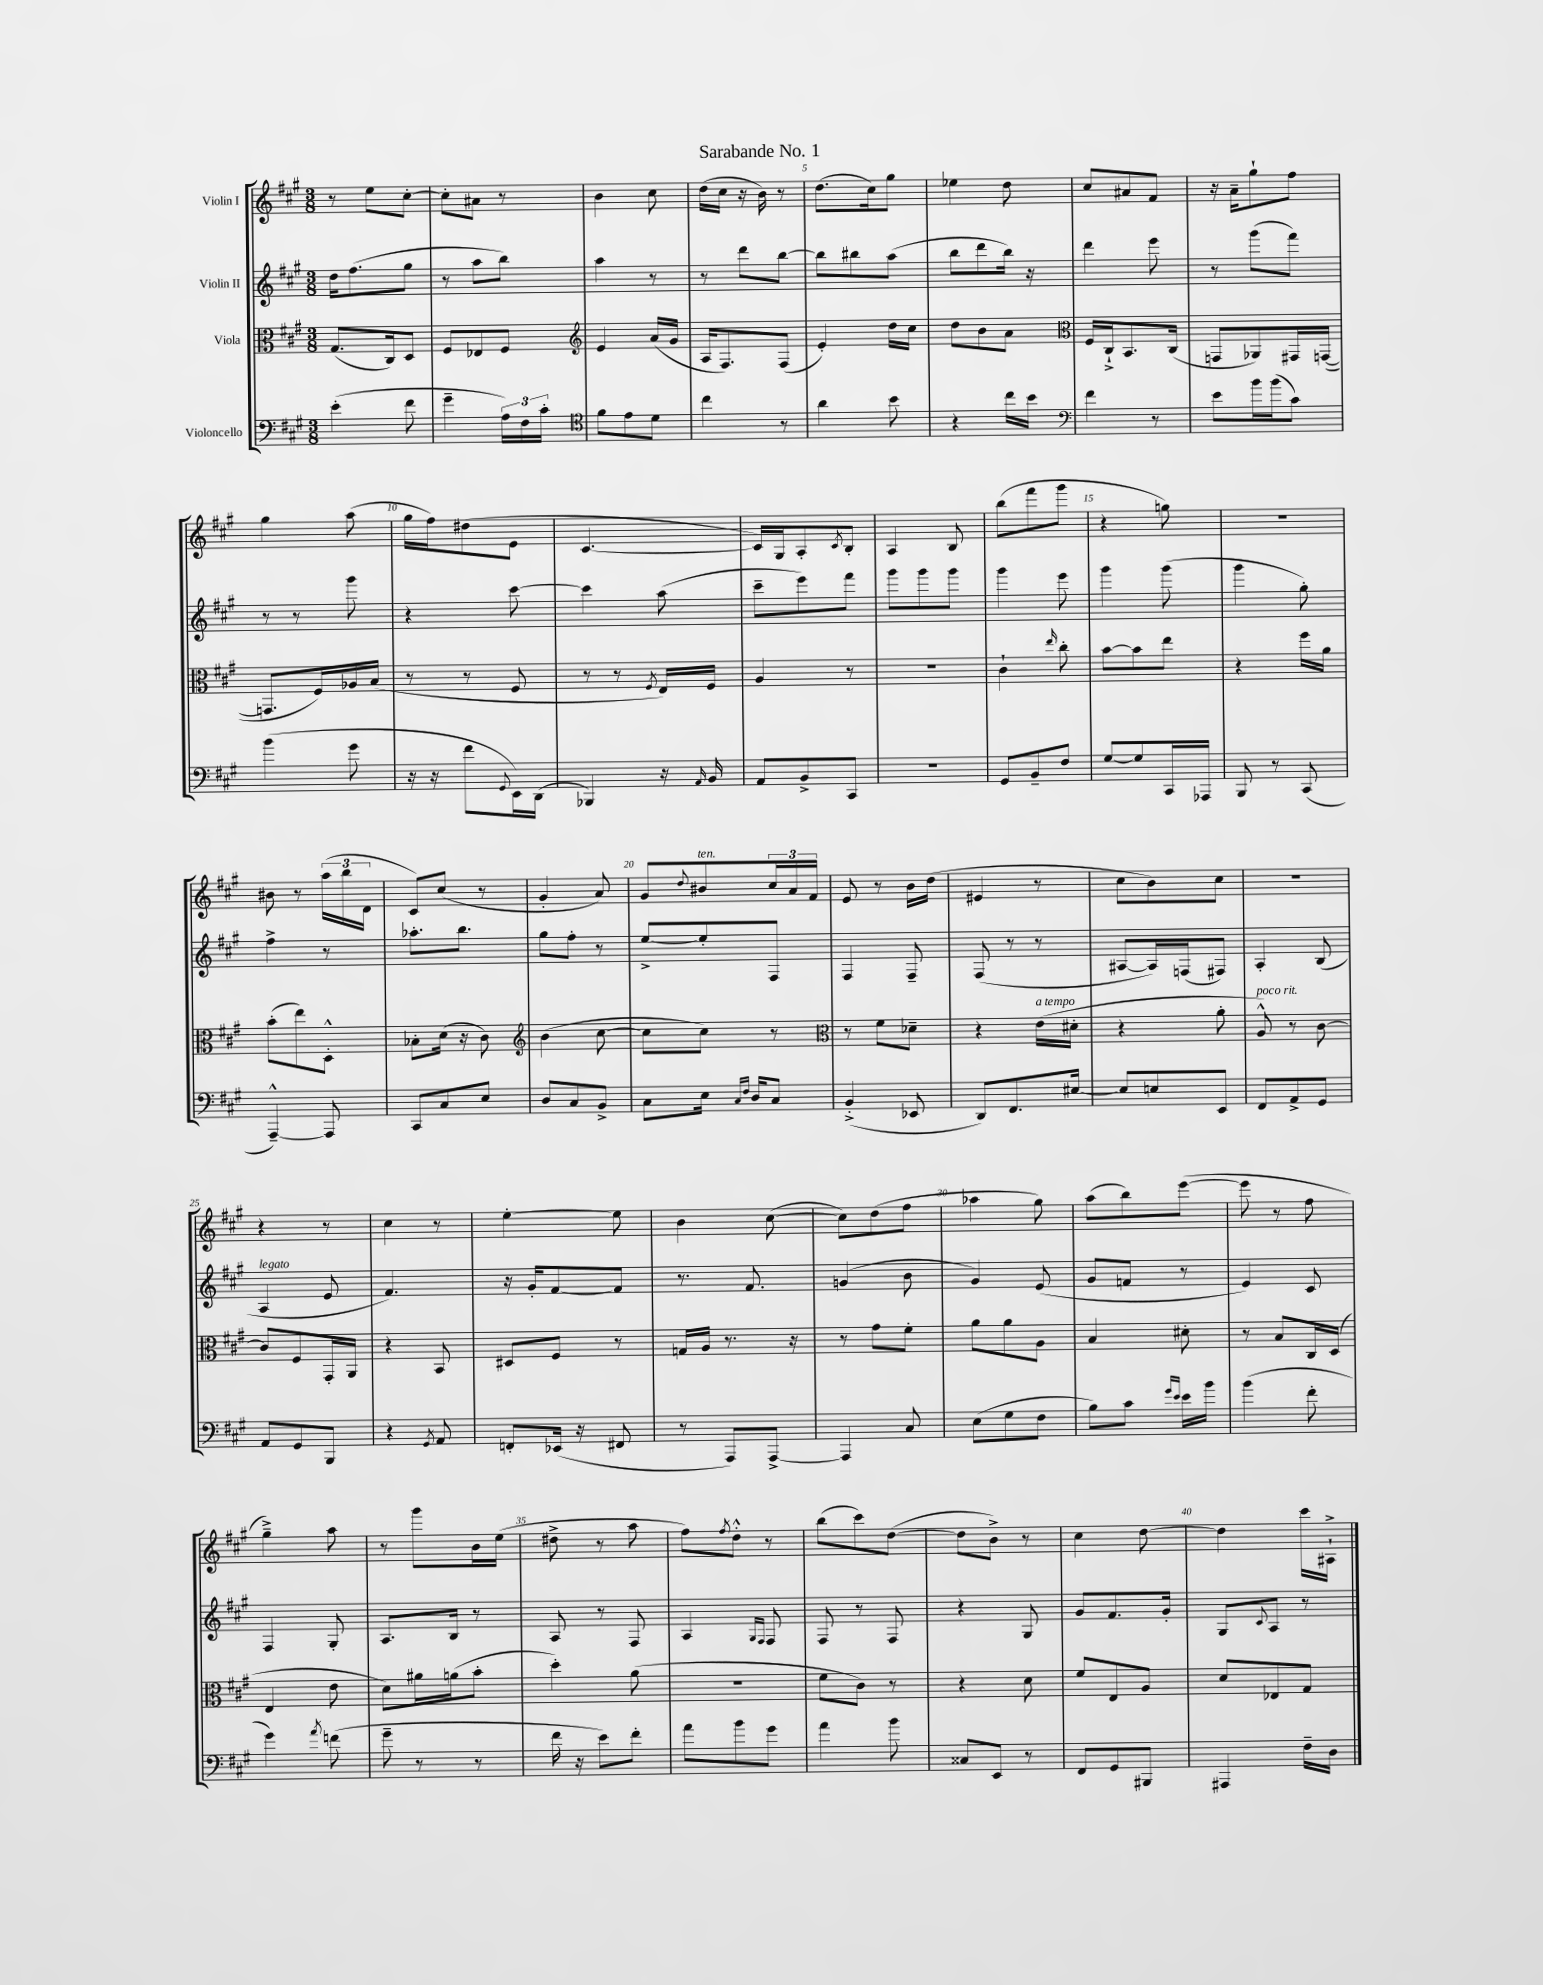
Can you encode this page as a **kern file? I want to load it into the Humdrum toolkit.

**kern	**kern	**kern	**kern
*staff4	*staff3	*staff2	*staff1
*clefF4	*clefC3	*clefG2	*clefG2
*k[f#c#g#]	*k[f#c#g#]	*k[f#c#g#]	*k[f#c#g#]
*M3/8	*M3/8	*M3/8	*M3/8
(4e'	(8.G#	16dd	8r
.	.	(8.ff#	.
.	.	.	8ee
.	16C#)	.	.
8f#	8D	8gg#	[8cc#'
=	=	=	=
4g#~	8F#	8r	8cc#']
.	8E-	8aa	8a#
24A)	8F#	8bb)	8r
24F#	.	.	.
24c#'	.	.	.
=	=	=	=
*clefC4	*clefG2	*	*
8f#	4e	4aa	4b
8e	.	.	.
8d	(16a	8r	8cc#
.	16g#	.	.
=	=	=	=
4cc#	16A	8r	(16dd
.	8.F#)	.	16cc#
.	.	8ddd	16r
.	.	.	16b)
8r	(8F#	[8bb	8r
=	=	=	=
4a	4e')	8bb]	(8.dd
.	.	8bb#	.
.	.	.	16cc#)
8b	16dd	(8aa	8gg#
.	16cc#	.	.
=	=	=	=
4r	8dd	8bb	4ee-
.	8b	8ddd	.
16cc#	8a	16bb)	8dd
16b	.	16r	.
=	=	=	=
*clefF4	*clefC3	*	*
4f#	16F#	4ddd	8cc#
.	16C#`^	.	.
.	8.BB	.	8a#
8r	.	8eee	8f#
.	(16C#	.	.
=	=	=	=
8e	8GG	8r	16r
.	.	.	16a~
16b	8AA-)	(8ggg#	8gg#`
(16b	.	.	.
8c#)	16GG#	8fff#)	8ff#
.	([16GG	.	.
=	=	=	=
(4b	8.GG]	8r	4gg#
.	.	8r	.
.	16F#)	.	.
8g#	16A-	8ggg#	(8aa
.	(16B	.	.
=	=	=	=
16r	8r	4r	16gg#
16r	.	.	16ff#)
8f#	8r	.	(8dd#
8qqGG#	.	.	.
16EE)	8F#	[8ccc#	8e
(16DD	.	.	.
=	=	=	=
4BBB-)	8r	4ccc#]	[4.c#
.	8r	.	.
.	8qF#	.	.
16r	16E)	(8aa	.
16qqAA	.	.	.
16BB	16F#	.	.
=	=	=	=
8AA	4A	8ccc#~	16c#])
.	.	.	16G#
8BB^	.	8eee)	8A'
.	.	.	8qc#
8CC#	8r	8fff#	8B'
=	=	=	=
4.r	4.r	8ggg#	4A
.	.	8ggg#	.
.	.	8ggg#	8B
=	=	=	=
8GG#	4c#`	4ggg#	(8bb
8BB~	.	.	8fff#
.	16qqee	.	.
8F#	8cc#'	8eee	8ggg#
=	=	=	=
[8G#	[8b	4ggg#	4r
8G#]	8b]	.	.
16CC#	8ee	(8ggg#	8gg)
16AAA-	.	.	.
=	=	=	=
8BBB	4r	4ggg#	4.r
8r	.	.	.
(8CC#	16ff#	8gg#')	.
.	16a	.	.
=	=	=	=
[4AAA~^^)	(8b'	4ff#^	8b#
.	8ee)	.	8r
8AAA]	8D'^^	8r	(24aa
.	.	.	24bb
.	.	.	24d
=	=	=	=
8CC#	8B-'	8.aa-'	8c#)
8C#	(16d	.	(8cc#
.	16r	8.bb	.
8E	8c#)	.	8r
=	=	=	=
*	*clefG2	*	*
8D	(4b	8gg#	4g#'
8C#	.	8ff#'	.
8BB^	[8cc#	8r	8a)
=	=	=	=
8C#	8cc#]	[8ee^	8g#
.	.	.	8qqdd
16E	8cc#)	8ee']	8b#
16qqC#	.	.	.
16qqF#	.	.	.
16D	.	.	.
8C#	8r	8F#	24cc#
.	.	.	24a
.	.	.	24f#
=	=	=	=
*	*clefC3	*	*
(4BB'^	8r	4F#	8e
.	8f#	.	8r
8EE-	8d-~	8F#~	16b
.	.	.	(16dd
=	=	=	=
8DD)	4r	(8F#	4e#
8.FF#	.	8r	.
.	(16e	8r	8r
[16E#	16d#'	.	.
=	=	=	=
8E#]	4r	[8A#	8cc#
8E	.	16A#])	8b)
.	.	(16F	.
8EE	8a'	8F#)	8cc#
=	=	=	=
8FF#	8A^^)	4A'	4.r
8AA^	8r	.	.
8GG#	[8c#	(8B	.
=	=	=	=
8AA	8c#]	4A	4r
8GG#	8F#	.	.
8BBB	16GG#'	8e	8r
.	16AA	.	.
=	=	=	=
4r	4r	4.f#)	4cc#
8qGG#	.	.	.
8AA	8BB	.	8r
=	=	=	=
8FF'	8D#	16r	[4ee'
.	.	16g#'	.
(16EE-	8F#	[8f#	.
16r	.	.	.
8FF#	8r	8f#]	8ee]
=	=	=	=
8r	16G	8.r	4b
.	16A	.	.
8AAA)	8.r	.	.
.	.	8.f#	.
[8AAA^	.	.	([8cc#
.	16r	.	.
=	=	=	=
4AAA]	8r	(4g	8cc#])
.	8g#	.	(8dd
8C#	8f#'	8b	8ff#
=	=	=	=
(8E	8a	4g#)	4aa-
8G#	8a	.	.
8F#	8A	(8e	8gg#)
=	=	=	=
8B)	4B	8g#	(8aa
8c#	.	8f	8bb)
16qqg#	.	.	.
16qqe	.	.	.
16e	8d#'	8r	([8eee
16b	.	.	.
=	=	=	=
(4b	8r	4e)	8eee]
.	8B	.	8r
8f#'	16C#	8c#	8ff#
.	(16D	.	.
=	=	=	=
4g#)	4E	4F#	4gg#~^)
8qa	.	.	.
(8f	8e	8G#'	8aa
=	=	=	=
8g#~	8d)	8.A	8r
8r	16a#	.	8ggg#
.	(16a	16B	.
8r	8b'	8r	16b
.	.	.	(16ee
=	=	=	=
16f#	4dd')	8A	8dd#^
16r	.	.	.
8e)	.	8r	8r
8f#'	(8a	8F#	8aa
=	=	=	=
8a	4.r	4A	8ff#)
.	.	.	8qff#
8b	.	.	8dd'^^
.	.	16qqG#	.
.	.	16qqF#	.
8g#	.	8F#	8r
=	=	=	=
4a	8f#	8F#	(8bb
.	8c#)	8r	8ccc#)
8b	8r	8F#	([8dd
=	=	=	=
8C##	4r	4r	8dd]
8EE	.	.	8b^)
8r	8d	8G#	8r
=	=	=	=
8FF#	8f#	8g#	4cc#
8GG#	8E	8.f#	.
8BBB#	8A	.	[8dd
.	.	16g#'	.
=	=	=	=
4AAA#	8d	8G#	4dd]
.	.	8qqc#	.
.	8E-	8A	.
16F#~	8G#	8r	16ccc#
16D	.	.	16A#`^
==	==	==	==
*-	*-	*-	*-
